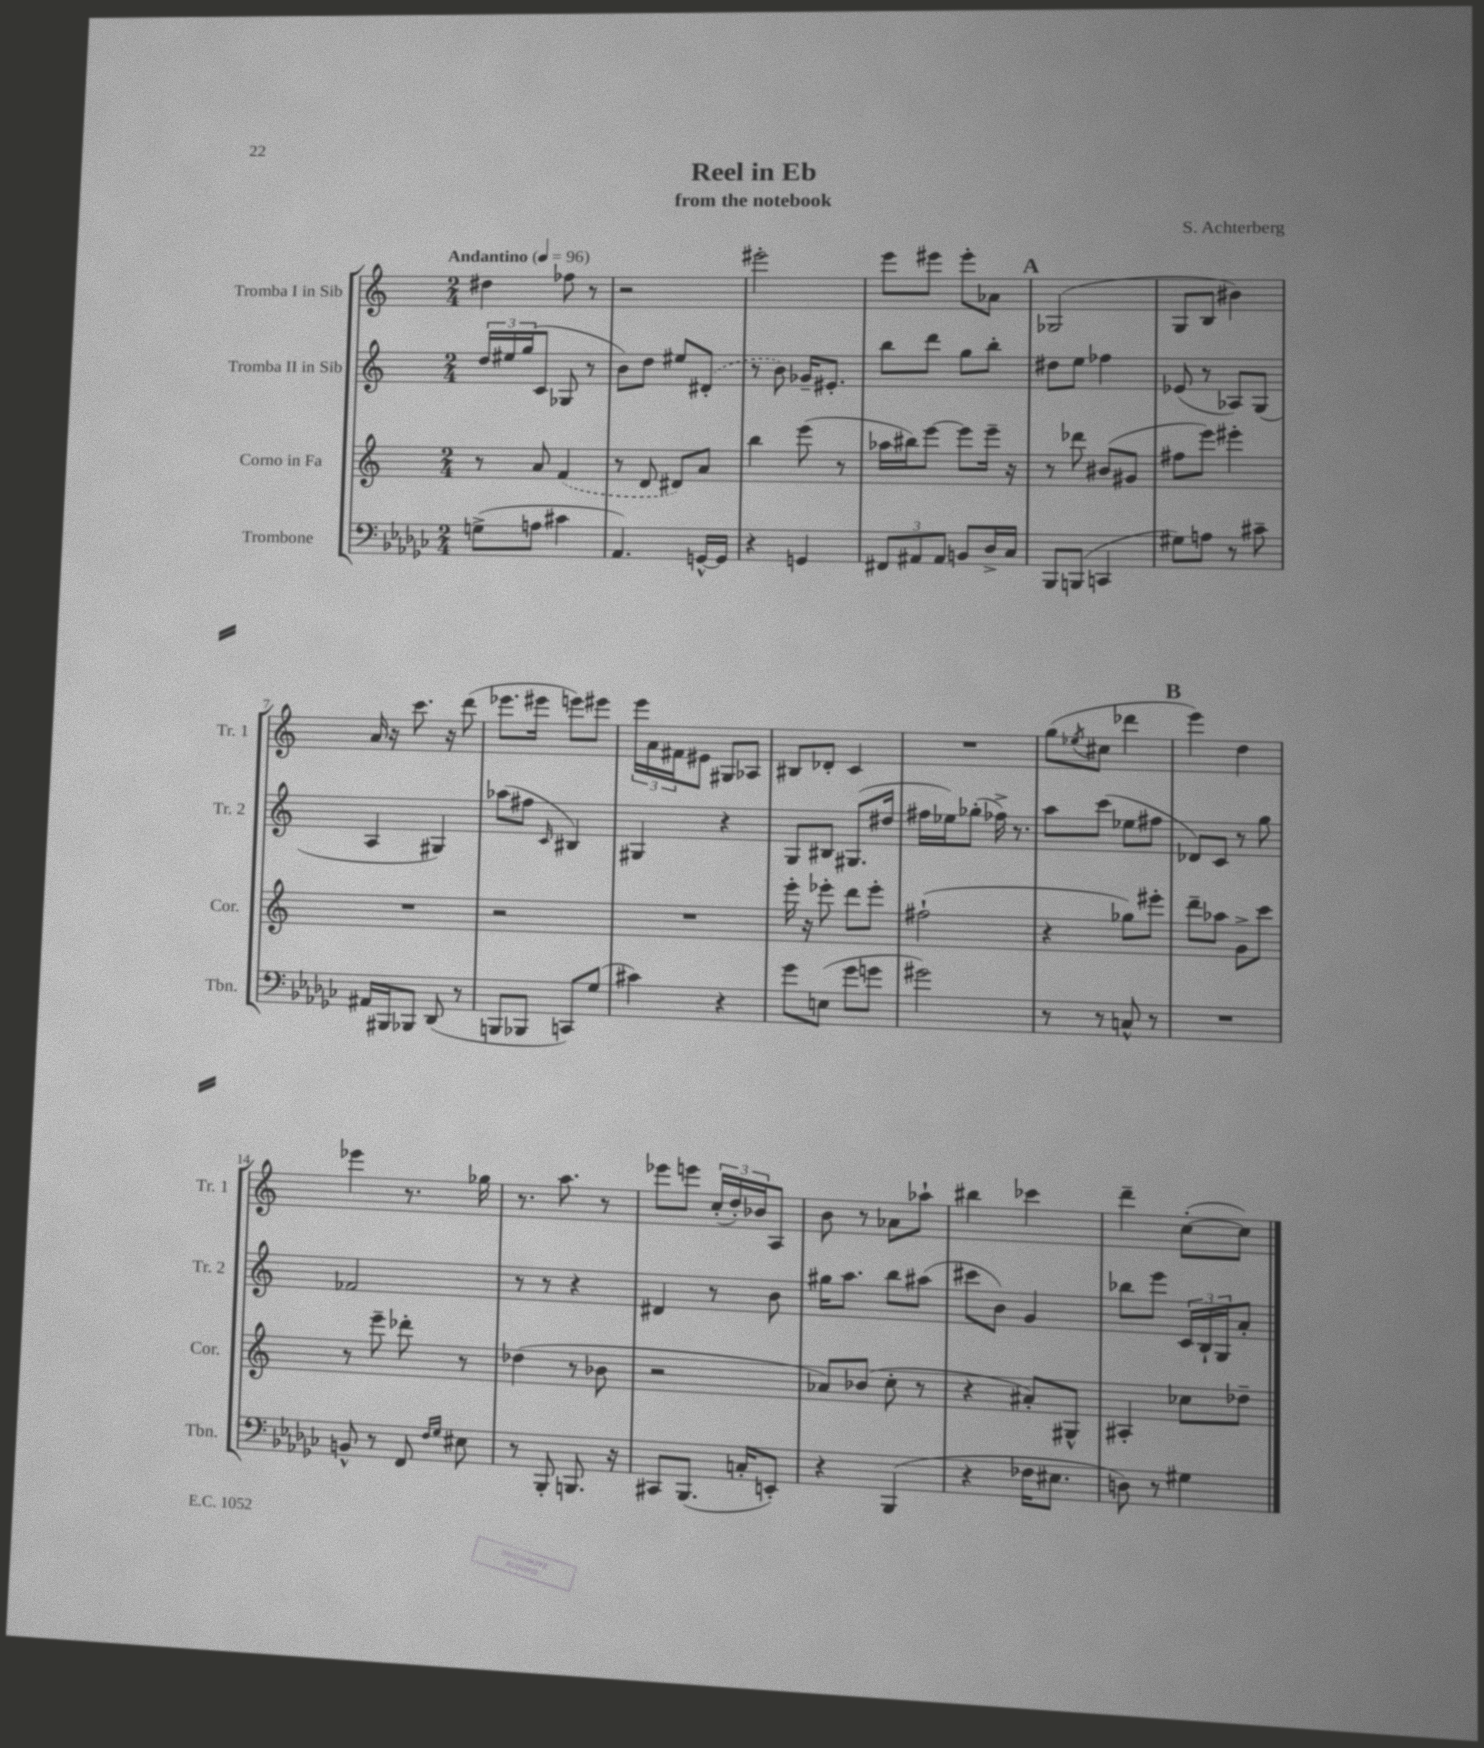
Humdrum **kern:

**kern	**kern	**kern	**kern
*staff4	*staff3	*staff2	*staff1
*clefF4	*clefG2	*clefG2	*clefG2
*k[b-e-a-d-g-c-]	*k[]	*k[]	*k[]
*M2/4	*M2/4	*M2/4	*M2/4
*MM96	*MM96	*MM96	*MM96
(8G^	8r	24dd	4dd#
.	.	24ee#	.
.	.	(24gg	.
8A	8a	8c	.
4c#	(4f	8G-	8ff-
.	.	8r	8r
=	=	=	=
4.AA-)	8r	8b)	2r
.	8d	8dd	.
.	8d#)	8ee#	.
[16GG^^	8a	(8d#'	.
16GG]	.	.	.
=	=	=	=
4r	4bb	8r	2eee#'
.	.	8b)	.
4GG	(8eee	16g-~	.
.	.	8.e#'	.
.	8r	.	.
=	=	=	=
12FF#	16aa-	8bb	8eee
.	16bb#)	.	.
12AA#	.	.	.
.	[8eee	8ddd	8eee#
12AA#	.	.	.
8BB	8eee]	8gg	8eee#'
16D-^	16eee~	8bb'	8a-
16C-	16r	.	.
=	=	=	=
8BBB-	8r	8dd#	(2G-
(8BBB	8ddd-	8ee	.
4CC	(8b#	4ff-	.
.	8g#	.	.
=	=	=	=
8G#)	8ff#	(8e-	8G
8A	8eee)	8r	8B
8r	4eee#'	8A-)	4b#)
8c#~	.	(8G	.
=	=	=	=
16AA#	2r	4A	16a
16BBB#	.	.	16r
8BBB-	.	.	8.ccc
(8DD-	.	4G#)	.
.	.	.	16r
8r	.	.	(8ddd
=	=	=	=
8BBB	2r	(8aa-	8.eee-
8BBB-	.	8ff#	.
.	.	.	16eee#
.	.	16qqc	.
8CC)	.	4B#)	8eee)
(8G-	.	.	8eee#
=	=	=	=
4c#)	2r	4G#	24eee
.	.	.	24a
.	.	.	24f#
.	.	.	8e#
4r	.	4r	8G#
.	.	.	8A-
=	=	=	=
8g-	16eee'	8G	8B#
.	16r	.	.
(8E	8eee-'	8B#	8d-'
8g-	8ddd	(8.G#	4c
8g	8eee-'	.	.
.	.	16dd#	.
=	=	=	=
2g#)	(2ff#`	16ff#	2r
.	.	16ee-)	.
.	.	(8gg-'	.
.	.	16ff-^)	.
.	.	8.r	.
=	=	=	=
8r	4r	8aa	(8gg
.	.	.	8qee-
8r	.	(8ccc	8cc#
8C^^	8gg-)	8ee-	4ddd-
8r	8eee#'	8ff#	.
=	=	=	=
2r	8ddd~	8d-)	4eee)
.	8aa-	8c	.
.	8g^	8r	4dd
.	8ccc	8gg	.
=	=	=	=
8BB^^	8r	2f-	4eee-
8r	8eee~	.	.
8FF	8ddd-'	.	8.r
16qqF	.	.	.
16qqG-	.	.	.
8E#	8r	.	.
.	.	.	16gg-
=	=	=	=
8r	(4dd-	8r	8.r
8BBB-'	.	8r	.
.	.	.	8.aa
8.BBB	8r	4r	.
.	8b-	.	8r
16r	.	.	.
=	=	=	=
8CC#	2r	4d#	8eee-
(8.BBB-	.	.	8eee
.	.	8r	(24cc'
.	.	.	24dd')
16C'	.	.	.
.	.	.	24b-
8EE')	.	8b	8A
=	=	=	=
4r	8a-)	16gg#	8b
.	.	8.aa	.
.	(8b-	.	8r
(4BBB-	8cc'	8bb	8a-
.	8r	(8aa#	8aa-`
=	=	=	=
4r	4r	8ccc#	4bb#
.	.	8b)	.
16F-	8a#')	4g	4ccc-
8.E#	.	.	.
.	8G#^^	.	.
=	=	=	=
8D)	4A#'	8bb-	4ddd~
8r	.	8eee	.
4G#	8cc-	24c	([8cc'
.	.	24B`	.
.	.	24G	.
.	8dd-~	8a'	8cc])
==	==	==	==
*-	*-	*-	*-
